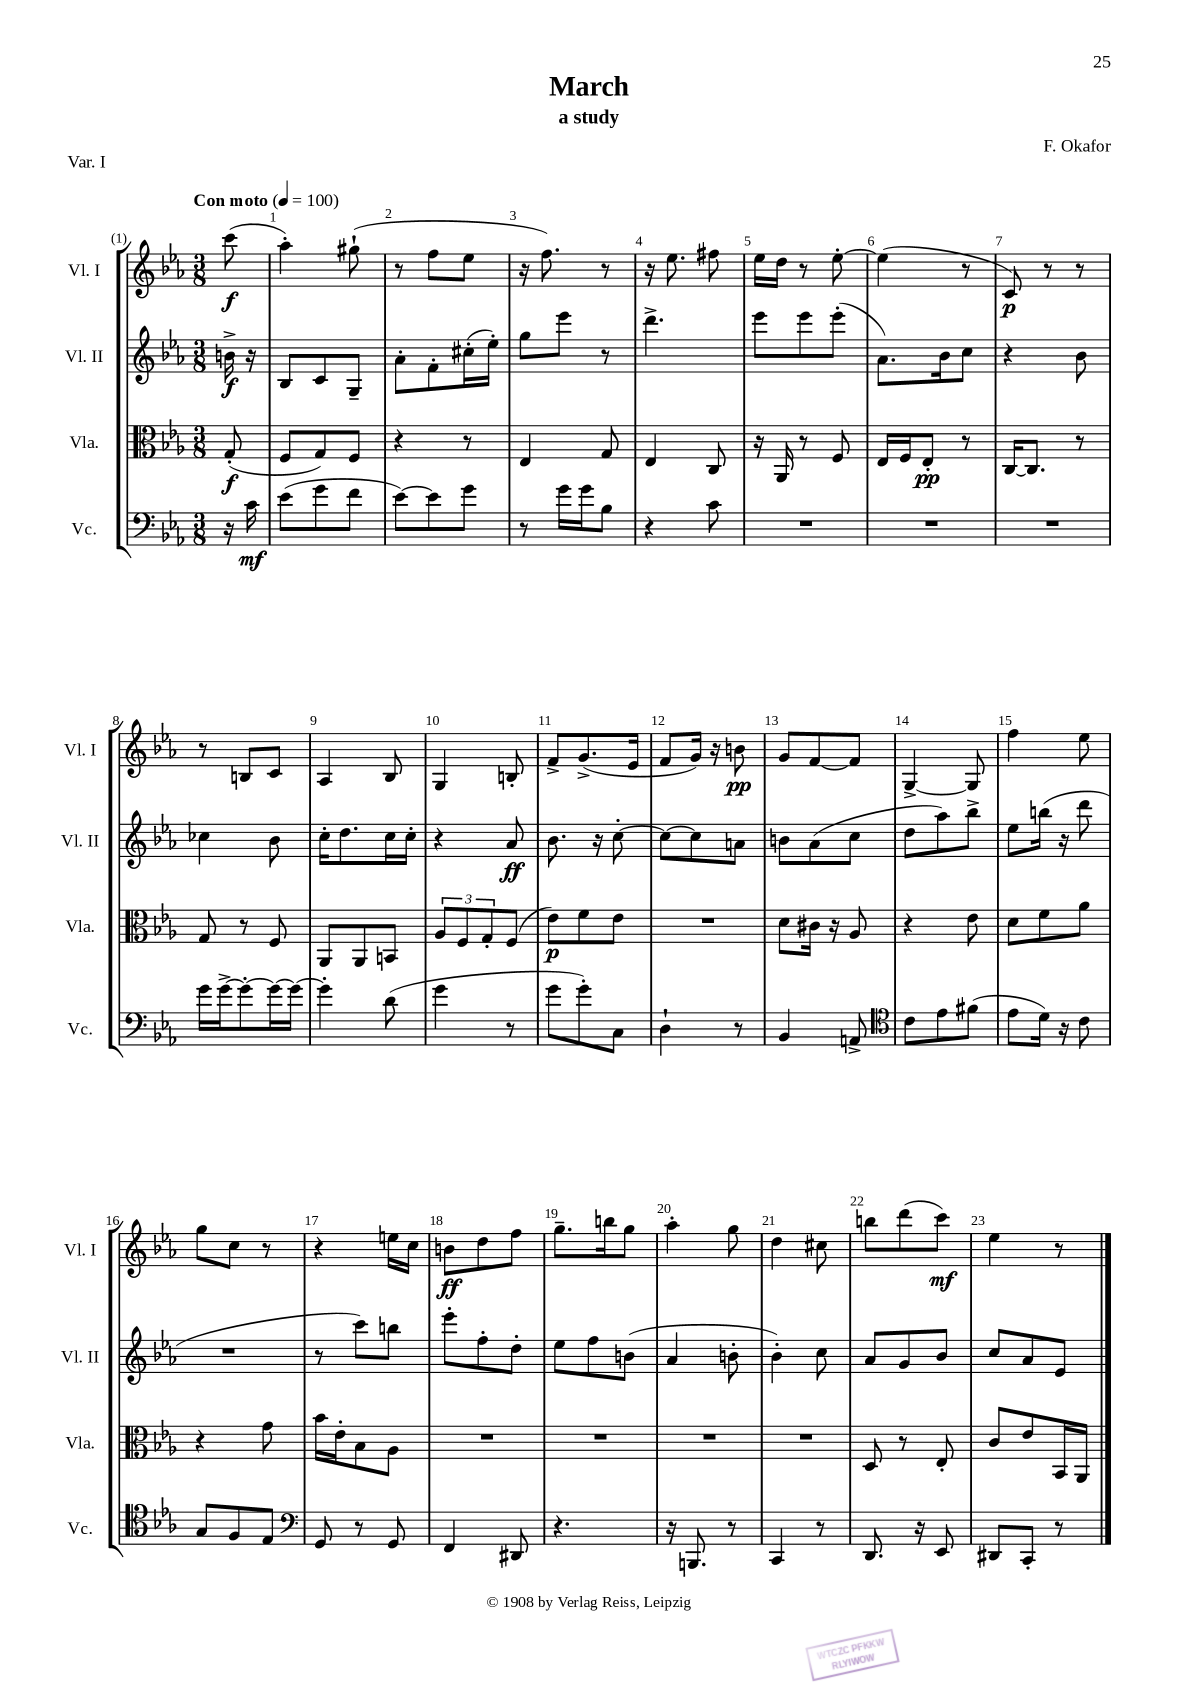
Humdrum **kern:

**kern	**dynam	**kern	**dynam	**kern	**dynam	**kern	**dynam
*part4	*part4	*part3	*part3	*part2	*part2	*part1	*part1
*staff4	*staff4	*staff3	*staff3	*staff2	*staff2	*staff1	*staff1
*I"Vc.	*	*I"Vla.	*	*I"Vl. II	*	*I"Vl. I	*
*I'Vc.	*	*I'Vla.	*	*I'Vl. II	*	*I'Vl. I	*
*clefF4	*	*clefC3	*	*clefG2	*	*clefG2	*
*k[b-e-a-]	*	*k[b-e-a-]	*	*k[b-e-a-]	*	*k[b-e-a-]	*
*M3/8	*	*M3/8	*	*M3/8	*	*M3/8	*
*MM100	*	*MM100	*	*MM100	*	*MM100	*
=	=	=	=	=	=	=	=
!	!	!	!	!	!	!LO:TX:a:B:t=Con moto	!
16r	.	(8G'/	f	16bn^\	f	(8ccc\	f
16c\	mf	.	.	16r	.	.	.
=1	=1	=1	=1	=1	=1	=1	=1
(8e-\L	.	8F/L	.	8B-/L	.	4aa-'\)	.
8g\	.	8G/)	.	8c/	.	.	.
8f\J	.	8F/J	.	8G~/J	.	(8gg#X`\	.
=2	=2	=2	=2	=2	=2	=2	=2
[8e-\L)	.	4r	.	8a-'\L	.	8r	.
8e-\]	.	.	.	8f'\	.	8ff\L	.
8g\J	.	8r	.	(16cc#X'\L	.	8ee-\J	.
.	.	.	.	16ee-'\JJ)	.	.	.
=3	=3	=3	=3	=3	=3	=3	=3
8r	.	4E-/	.	8gg\L	.	16r	.
.	.	.	.	.	.	8.ff\)	.
16g\LL	.	.	.	8eee-\J	.	.	.
16g\J	.	.	.	.	.	.	.
8B-\J	.	8G/	.	8r	.	8r	.
=4	=4	=4	=4	=4	=4	=4	=4
4r	.	4E-/	.	4.ddd^\	.	16r	.
.	.	.	.	.	.	8.ee-\	.
8c\	.	8C/	.	.	.	8ff#X\	.
=5	=5	=5	=5	=5	=5	=5	=5
4.r	.	16r	.	8eee-\L	.	16ee-\LL	.
.	.	16AA-/	.	.	.	16dd\JJ	.
.	.	8r	.	8eee-\	.	8r	.
.	.	8F/	.	(8eee-'\J	.	[8ee-'\	.
=6	=6	=6	=6	=6	=6	=6	=6
4.r	.	16E-/LL	.	8.a-\L)	.	(4ee-\]	.
.	.	16F/J	.	.	.	.	.
.	.	8E-'/J	pp	.	.	.	.
.	.	.	.	16b-\k	.	.	.
.	.	8r	.	8cc\J	.	8r	.
=7	=7	=7	=7	=7	=7	=7	=7
4.r	.	[16C/KL	.	4r	.	8c/)	p
.	.	8.C/J]	.	.	.	.	.
.	.	.	.	.	.	8r	.
.	.	8r	.	8b-\	.	8r	.
!!LO:LB:g=z
=8	=8	=8	=8	=8	=8	=8	=8
16g\LL	.	8G/	.	4cc-X\	.	8r	.
[16g^\J	.	.	.	.	.	.	.
8g'\_	.	8r	.	.	.	8Bn/L	.
16g\L_	.	8F/	.	8b-\	.	8c/J	.
16g\JJ_	.	.	.	.	.	.	.
=9	=9	=9	=9	=9	=9	=9	=9
4g'\]	.	8AA-/L	.	16cc'\KL	.	4A-/	.
.	.	.	.	8.dd\	.	.	.
.	.	8AA-/	.	.	.	.	.
(8d\	.	8BBn/J	.	16cc\L	.	8B-/	.
.	.	.	.	16cc'\JJ	.	.	.
=10	=10	=10	=10	=10	=10	=10	=10
4g\	.	12A-/L	.	4r	.	4G/	.
.	.	12F/	.	.	.	.	.
.	.	12G'/	.	.	.	.	.
8r	.	(8F/J	.	8a-/	ff	8Bn'/	.
=11	=11	=11	=11	=11	=11	=11	=11
8g\L	.	8e-\L)	p	8.b-\	.	8f^/L	.
8g'\)	.	8f\	.	.	.	(8.g^/	.
.	.	.	.	16r	.	.	.
8C\J	.	8e-\J	.	[8cc'\	.	.	.
.	.	.	.	.	.	16e-/Jk	.
=12	=12	=12	=12	=12	=12	=12	=12
4D`\	.	4.r	.	8cc\L_	.	8f/L	.
.	.	.	.	8cc\]	.	16g/Jk)	.
.	.	.	.	.	.	16r	.
8r	.	.	.	8an\J	.	8bn\	pp
=13	=13	=13	=13	=13	=13	=13	=13
4BB-/	.	8d\L	.	8bn\L	.	8g/L	.
.	.	16c#X\Jk	.	(8a-\	.	[8f/	.
.	.	16r	.	.	.	.	.
8AAn^/	.	8A-/	.	8cc\J	.	8f/J]	.
=14	=14	=14	=14	=14	=14	=14	=14
*clefC4	*	*	*	*	*	*	*
8c\L	.	4r	.	8dd\L	.	[4G^/	.
8e-\	.	.	.	8aa-\)	.	.	.
(8f#X\J	.	8e-\	.	8bb-^\J	.	8G/]	.
=15	=15	=15	=15	=15	=15	=15	=15
8e-\L	.	8d\L	.	8ee-\L	.	4ff\	.
16d\Jk)	.	8f\	.	(16bbn\Jk	.	.	.
16r	.	.	.	16r	.	.	.
8c\	.	8a-\J	.	8ddd\	.	8ee-\	.
!!LO:LB:g=z
=16	=16	=16	=16	=16	=16	=16	=16
8G/L	.	4r	.	4.r	.	8gg\L	.
8F/	.	.	.	.	.	8cc\J	.
8E-/J	.	8g\	.	.	.	8r	.
=17	=17	=17	=17	=17	=17	=17	=17
*clefF4	*	*	*	*	*	*	*
8GG/	.	16b-\LL	.	8r	.	4r	.
.	.	16e-'\J	.	.	.	.	.
8r	.	8B-\	.	8ccc\L)	.	.	.
8GG/	.	8A-\J	.	8bbn\J	.	16een\LL	.
.	.	.	.	.	.	16cc\JJ	.
=18	=18	=18	=18	=18	=18	=18	=18
4FF/	.	4.r	.	8eee-'\L	.	8bn\L	ff
.	.	.	.	8ff'\	.	8dd\	.
8DD#X/	.	.	.	8dd'\J	.	8ff\J	.
=19	=19	=19	=19	=19	=19	=19	=19
4.r	.	4.r	.	8ee-\L	.	8.gg~\L	.
.	.	.	.	8ff\	.	.	.
.	.	.	.	.	.	16bbn\k	.
.	.	.	.	(8bn\J	.	8gg\J	.
=20	=20	=20	=20	=20	=20	=20	=20
16r	.	4.r	.	4a-/	.	4aa-'\	.
8.BBBn/	.	.	.	.	.	.	.
8r	.	.	.	8bn'\	.	8gg\	.
=21	=21	=21	=21	=21	=21	=21	=21
4CC/	.	4.r	.	4b-'\)	.	4dd\	.
8r	.	.	.	8cc\	.	8cc#X\	.
=22	=22	=22	=22	=22	=22	=22	=22
8.DD/	.	8D/	.	8a-/L	.	8bbn\L	.
.	.	8r	.	8g/	.	(8ddd\	.
16r	.	.	.	.	.	.	.
8EE-/	.	8E-'/	.	8b-/J	.	8ccc\J)	mf
=23	=23	=23	=23	=23	=23	=23	=23
8DD#X/L	.	8c/L	.	8cc/L	.	4ee-\	.
8CC'/J	.	8e-/	.	8a-/	.	.	.
8r	.	16BB-/L	.	8e-/J	.	8r	.
.	.	16AA-/JJ	.	.	.	.	.
==	==	==	==	==	==	==	==
*-	*-	*-	*-	*-	*-	*-	*-
